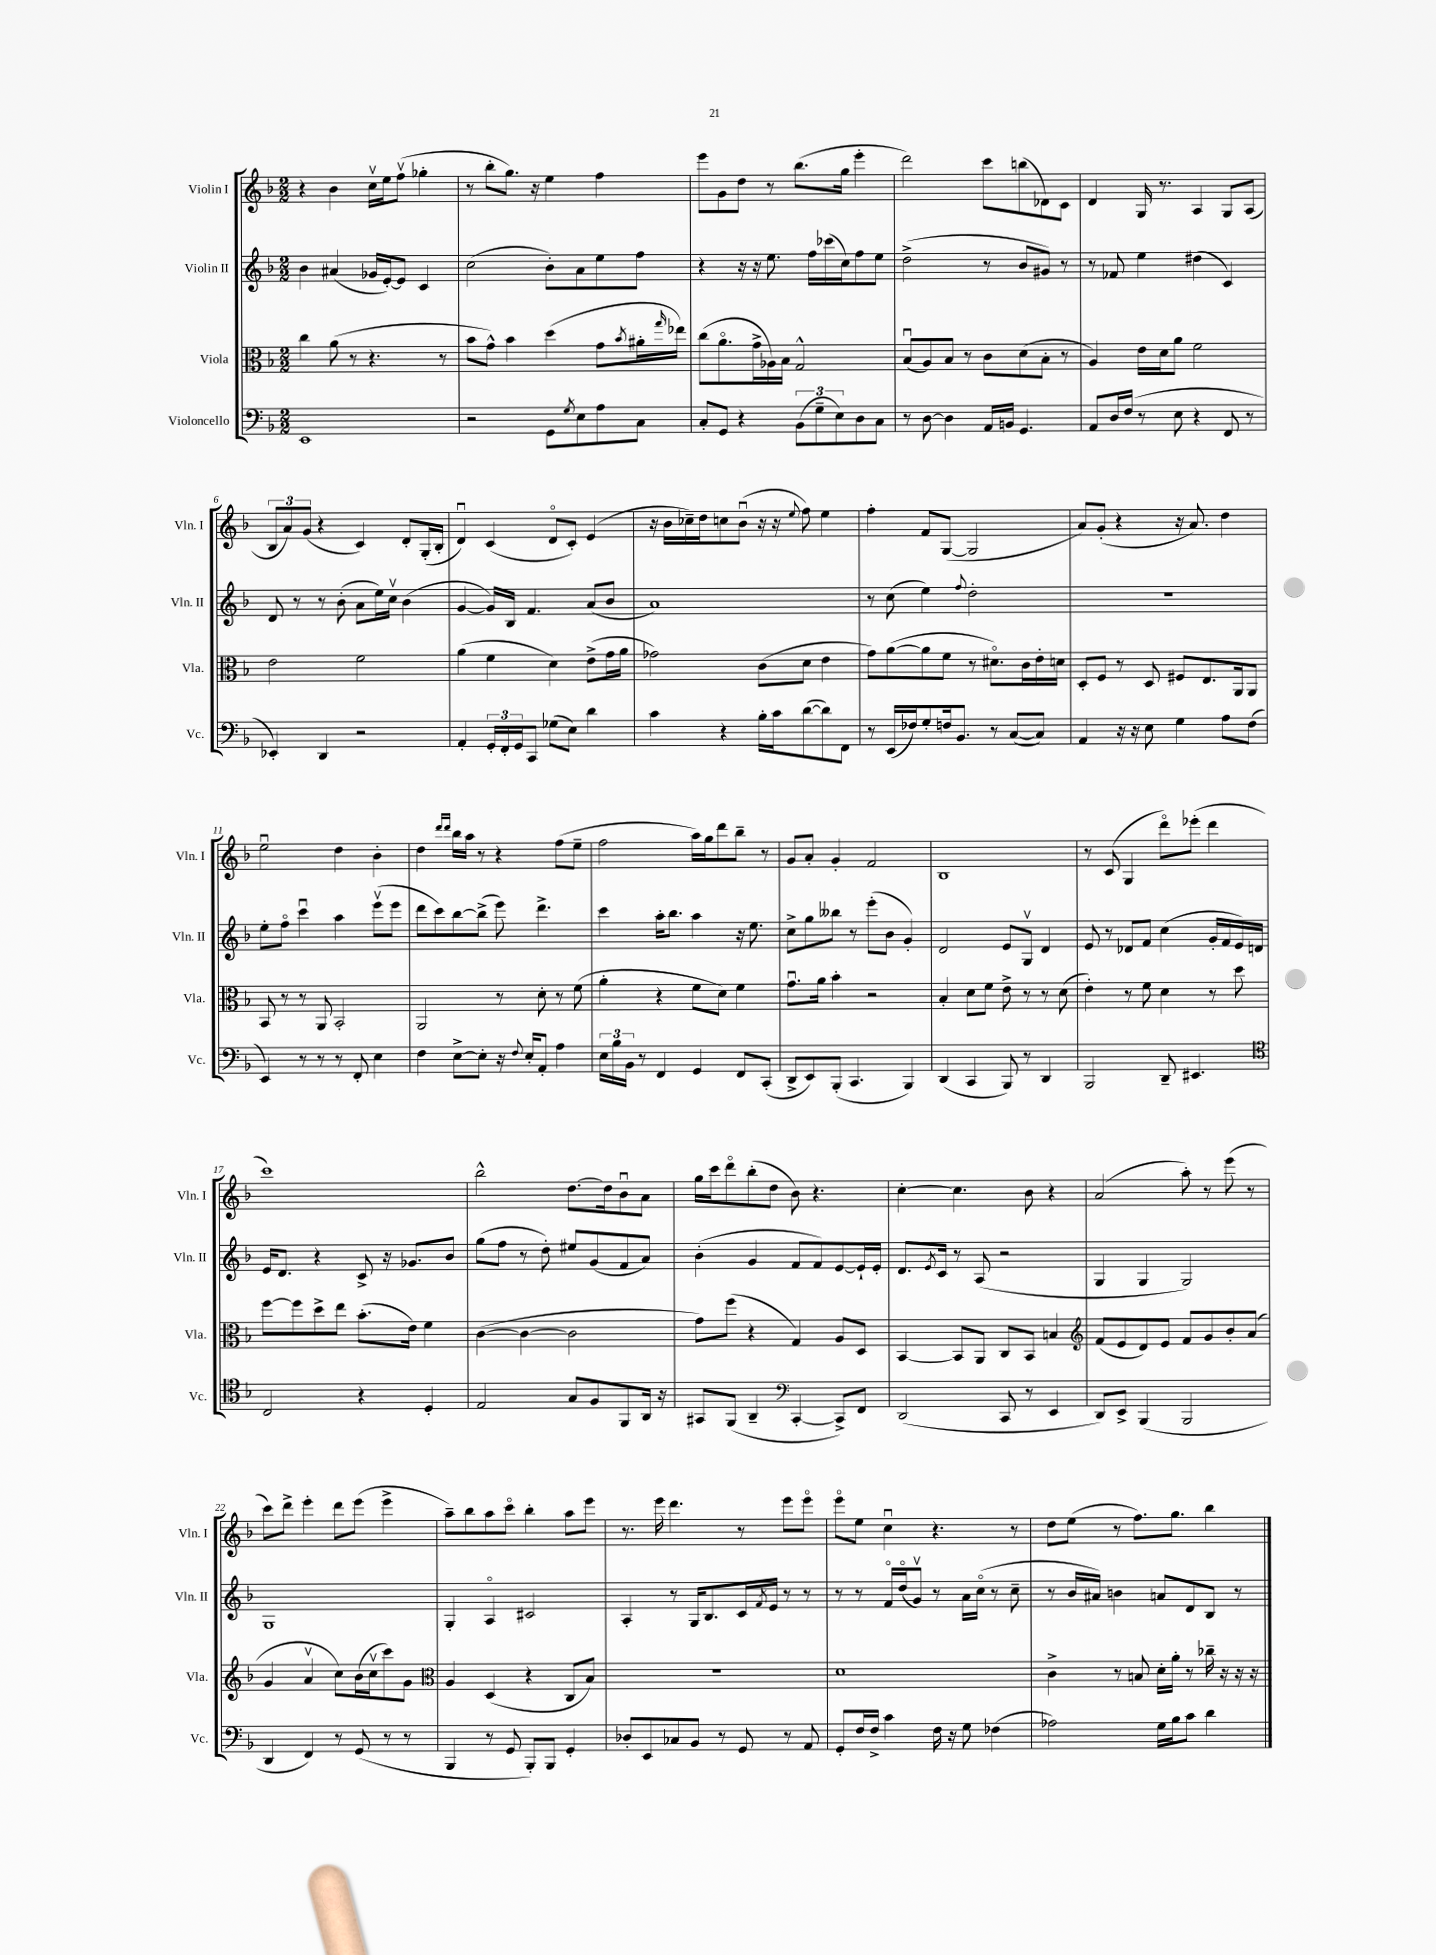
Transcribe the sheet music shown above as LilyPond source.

<<
\new StaffGroup <<
\new Staff = "s0" \with { instrumentName = "Violin I" shortInstrumentName = "Vln. I" } {
    \clef treble \key f \major \numericTimeSignature \time 2/2
    r4 bes'4 c''16\upbow e''16 f''8\upbow( ges''4-. |
    r8 bes''8-. g''8.) r16 e''4 f''4 |
    e'''8 g'8 d''8 r8 bes''8.( g''16 e'''4-. |
    d'''2) c'''8 b''8( des'8) c'8 |
    d'4 g16 r8. a4 g8 a8( |
    \tuplet 3/2 { bes8 a'8) g'8( } r4 c'4) d'8-. g16-.( bes16-. |
    d'4\downbow) c'4( d'8\flageolet c'8-.) e'4( |
    r16 bes'16 ces''16--) d''16 c''8 bes'8\downbow( r16 r16 \appoggiatura { e''8 } f''8) e''4 |
    f''4-. f'8 g8~( g2 |
    a'8) g'8-.( r4 r16 a'8.) d''4 |
    e''2\downbow d''4 bes'4-. |
    d''4 \grace { d'''16 d'''16 } bes''16 a''16 r8 r4 f''8( e''8-- |
    f''2 a''16) g''16 d'''8 bes''8-- r8 |
    g'8 a'8-. g'4-. f'2 |
    bes1 |
    r8 c'8( g4 d'''8\flageolet) ees'''8-.( d'''4 |
    c'''1) |
    bes''2-^ d''8.~ d''16 bes'8\downbow a'8 |
    g''16 c'''16 d'''8\flageolet bes''8-.( d''8 bes'8) r4. |
    c''4~-. c''4. bes'8 r4 |
    a'2( a''8-.) r8 e'''8( r8 |
    c'''8) d'''8-> e'''4-. d'''8 e'''8( e'''4-> |
    a''8--) bes''8 a''8 c'''8\flageolet bes''4-. a''8 e'''8 |
    r8. e'''16 d'''4. r8 e'''8 e'''8\flageolet |
    e'''8\flageolet e''8 c''4\downbow r4. r8 |
    d''8 e''8( r8 f''8.) g''8. bes''4 \bar "|." |
}
\new Staff = "s1" \with { instrumentName = "Violin II" shortInstrumentName = "Vln. II" } {
    \clef treble \key f \major \numericTimeSignature \time 2/2
    bes'4 ais'4( ges'16 e'16~-.) e'8 c'4 |
    c''2( bes'8-.) a'8 e''8 f''8 |
    r4 r16 r16 e''8. f''16 ces'''16( c''16) f''8 e''8 |
    d''2->( r8 bes'8 gis'8) r8 |
    r8 fes'8 e''4 dis''4( c'4) |
    d'8 r8 r8 bes'8-.( a'8 e''16) c''16\upbow bes'4( |
    g'4~ g'16) bes16 f'4. a'8( bes'8 |
    a'1) |
    r8 c''8( e''4) \appoggiatura { f''8 } d''2-. |
    r1 |
    e''8-. f''8\flageolet c'''4\downbow a''4 e'''8\upbow( e'''8 |
    d'''8 c'''8) bes''8~ bes''8->( e'''8) d'''4.-> |
    c'''4 a''16-. bes''8. a''4 r16 e''8. |
    c''8-> g''8 beses''8 r8 e'''8-.( bes'8 g'4-.) |
    d'2 e'8 g8\upbow d'4 |
    e'8 r8 des'8 f'8 c''4( g'16-. f'16 e'16) d'16 |
    e'16 d'8. r4 c'8-> r16 ges'8. bes'8 |
    g''8( f''8 r8 d''8-.) eis''8 g'8( f'8 a'8) |
    bes'4-.( g'4 f'8 f'8) e'8~ e'16-! e'16-. |
    d'8. \acciaccatura { e'8 } c'16 r8 a8( r2 |
    g4 g4 g2) |
    g1 |
    g4-. a4\flageolet cis'2 |
    a4-. r8 g16 bes8. c'16 \acciaccatura { f'8 } e'16 r8 r8 |
    r8 r8 f'16\flageolet d''16\flageolet( g'8\upbow) r8 a'16 c''16\flageolet( r8 c''8-- |
    r8 bes'16 ais'16) b'4 a'8 d'8 bes8 r8 \bar "|." |
}
\new Staff = "s2" \with { instrumentName = "Viola" shortInstrumentName = "Vla." } {
    \clef alto \key f \major \numericTimeSignature \time 2/2
    c''4 a'8( r8 r4. r8 |
    bes'8 g'8-^) bes'4 d''4( g'8 \acciaccatura { bes'8 } ais'16-. \grace { g''16 } ees''16) |
    c''8( a'8.\flageolet g'16-> aes16) bes16 g2-^ |
    bes8\downbow( a8) bes8 r8 c'8 d'8( bes8-. r8 |
    a4) e'16 d'16 a'8 f'2 |
    e'2 f'2 |
    a'4( f'4 d'4) e'8->( g'16 a'16 |
    ges'2) c'8( d'8 e'4 |
    g'8) a'8~( a'8 f'8 r8 dis'8.\flageolet) c'16 e'16-. d'16 |
    d8-. f8 r8 d8 fis8 e8. a,16 a,8 |
    bes,8 r8 r8 a,8 bes,2-. |
    a,2 r8 d'8-. r8 f'8( |
    a'4-. r4 f'8 d'8) f'4 |
    g'8.\downbow a'16 bes'4-. r2 |
    bes4-. d'8 f'8 e'8-> r8 r8 d'8( |
    e'4-.) r8 f'8 d'4 r8 d''8 |
    f''8~ f''8 d''8-> e''8 bes'8.-.( e'16) f'4 |
    c'4~( c'4~ c'2 |
    g'8) f''8( r4 g4) a8 d8 |
    bes,4~ bes,8 a,8 c8 bes,8 b4 |
    \clef treble f'8( e'8 d'8) e'8 f'8 g'8 bes'8-. a'8( |
    g'4 a'4\upbow c''8) bes'16( c''16\upbow c'''8) g'8 |
    \clef alto a4 d4( r4 c8 bes8) |
    R1 |
    d'1 |
    c'4-> r8 b8 d'16-. a'16-. r8 ces''16-- r16 r16 r16 \bar "|." |
}
\new Staff = "s3" \with { instrumentName = "Violoncello" shortInstrumentName = "Vc." } {
    \clef bass \key f \major \numericTimeSignature \time 2/2
    e,1 |
    r2 g,8 \acciaccatura { g8 } e8 a8 c8 |
    c8-. g,8 r4 \tuplet 3/2 { bes,8( g8-- e8) } d8 c8 |
    r8 d8~ d4 a,16 b,16 g,4. |
    a,8 d16 f16( r8 e8 r4 f,8 r8 |
    ees,4-.) d,4 r2 |
    a,4-. \tuplet 3/2 { g,16-. f,16-. g,16 } c,8 ges8( e8) d'4 |
    c'4 r4 bes16-. c'16 d'8~( d'8) f,8 |
    r8 e,16( fes16) g8-. f16 bes,8. r8 c8~( c8) |
    a,4 r16 r16 e8 g4 a8 f8( |
    e,4) r8 r8 r8 f,8-. e4 |
    f4 e8~-> e8-. r16 \appoggiatura { f8 } e16-. a,8-. a4 |
    \tuplet 3/2 { e16 bes16 bes,16 } r8 f,4 g,4 f,8 c,8-.( |
    d,8-> e,8) bes,,8-.( c,4. bes,,4) |
    d,4( c,4 bes,,8) r8 d,4 |
    bes,,2 d,8-- eis,4. |
    \clef tenor c2 r4 d4-. |
    e2 g8 f8 f,8 a,16 r16 |
    gis,8 f,8( a,4-- \clef bass c,4~-. c,8->) f,8 |
    d,2( c,8 r8 e,4 |
    d,8) e,8-> bes,,4( bes,,2 |
    d,4 f,4) r8 g,8( r8 r8 |
    bes,,4 r8 g,8 bes,,8-.) bes,,8 g,4-. |
    des8-. e,8 ces8 bes,8 r8 g,8 r8 a,8 |
    g,8-. f16 f16-> c'4 f16 r16 g8 fes4( |
    aes2) g16 bes16 c'8 d'4 \bar "|." |
}
>>
>>
